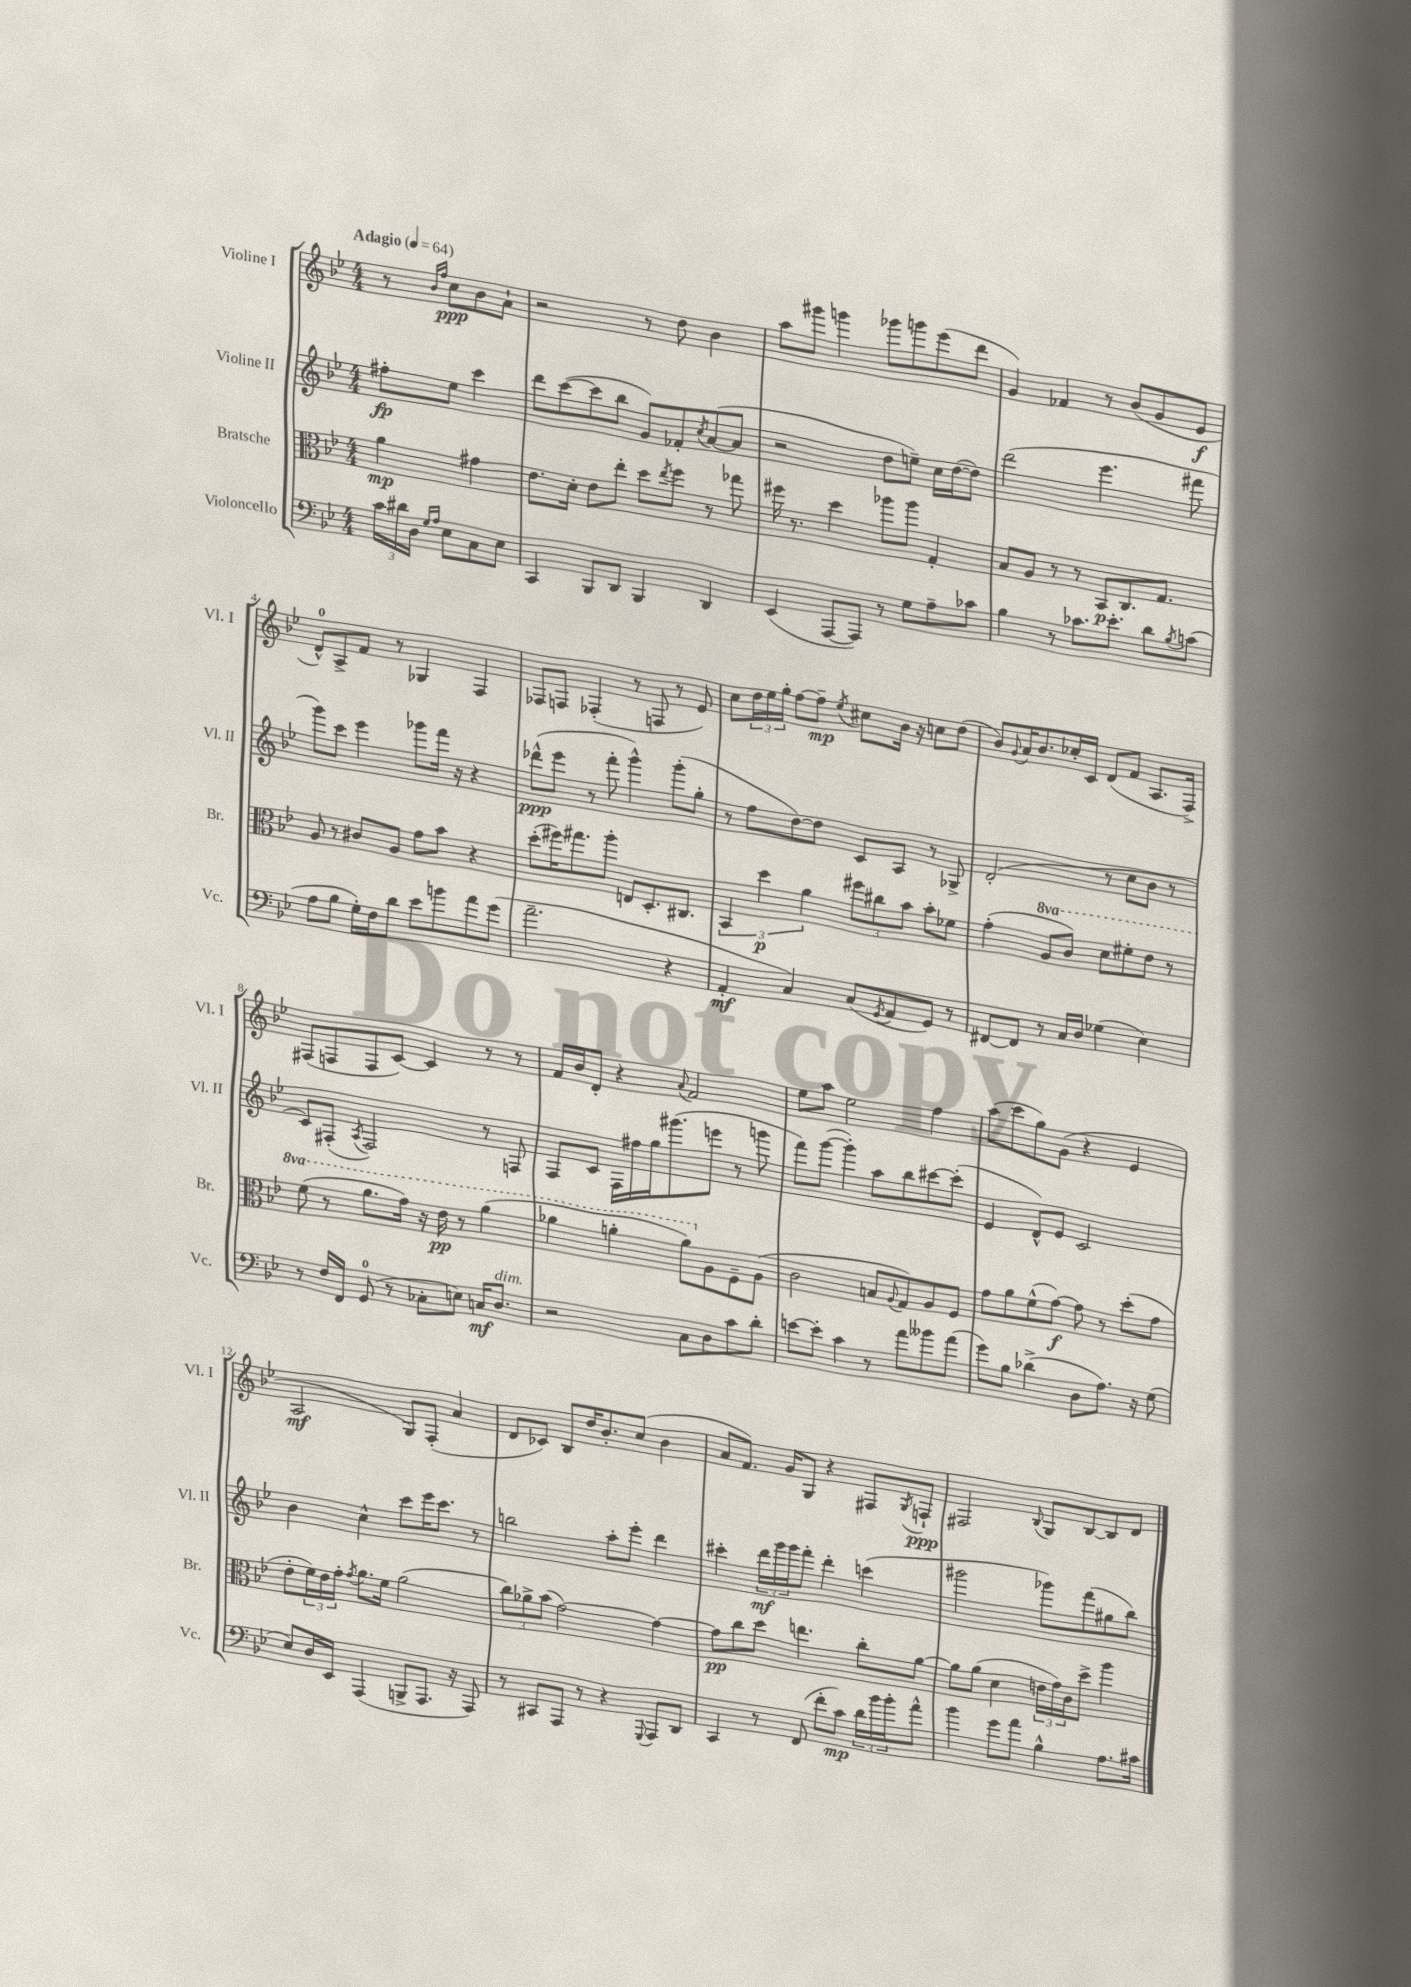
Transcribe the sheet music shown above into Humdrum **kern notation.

**kern	**kern	**kern	**kern
*staff4	*staff3	*staff2	*staff1
*clefF4	*clefC3	*clefG2	*clefG2
*k[b-e-]	*k[b-e-]	*k[b-e-]	*k[b-e-]
*M4/4	*M4/4	*M4/4	*M4/4
*MM64	*MM64	*MM64	*MM64
24c\LL	4a\	8ff#'\L	8r
24d#\	.	.	.
24D\JJ	.	.	.
16qqG/LL	.	.	16qqb-/LL
16qqA/JJ	.	.	16qqff/JJ
8E-\L	.	8ee-\J	8cc\L
8C\	4g#\	4ccc\	8b-\
8E-\J	.	.	8a`\J
=	=	=	=
4CC/	8.e-\L	8ddd\L	2r
.	.	([8ccc\	.
.	16d'\Jk	.	.
8BBB-/L	8e-\L	8ccc\]	.
8DD/J	8ee-'\J	8bb-\J	.
4BBB-/	8dd\L	8g/L)	8r
.	8qee-/	.	.
.	8ff\J	8f-'/	8dd\
.	.	8qcc/	.
4DD/	8r	([8a/	4b-\
.	8gg-\	8a/]J	.
=	=	=	=
(4EE-/	16ff#\	2r	8aa\L
.	8.r	.	.
.	.	.	8ggg#\J
[8AAA/L	4dd\	.	4ggg\
8AAA/]J)	.	.	.
8r	8aa-\L	8dd\L	8ggg-\L
8G\L	8aa-\J	8ee~\J)	8ggg\
8A~\	4G'/	16cc\LL	(8eee-\
.	.	([16dd\J	.
8c-\J	.	8dd\]J)	8ddd\J
=	=	=	=
4B-\	8B-/L	(2ddd\	4g/)
.	8A/J	.	.
8r	8r	.	4f-/
8.c-\L	8r	.	.
.	8BB-/L	4.eee-\	8r
8.e-'\J	.	.	.
.	8.C/	.	(8b-/L
8d\L	.	.	8g/
.	8.G/J	.	.
8qB-/	.	.	.
(8c\J	.	8fff#\	8e-/J
=	=	=	=
8A\L	8A/	8ggg\L)	8d^^/L)
8B-\J	8r	8ccc\J	8A^/
16G'\LL)	8c#/L	4eee-\	8f/J
16F\J	.	.	.
8d\J	8A/J	.	8r
8e-\L	8g\L	8ggg-\L	4G-/
8b\	8b-\J	16fff\Jk	.
.	.	16r	.
8a\	4r	4r	4F/
(8g\J	.	.	.
=	=	=	=
2.a~\	(8dd'\L	(8ddd-^^\L	8F-/L
.	16ff#\K)	8eee-\J	8F/J
.	8.gg#\	.	.
.	.	8r	(4F-'/
.	8aa'\J	8fff'\	.
.	8E/L	4ggg^^\)	8r
.	8.D'/	.	8F/
4r	.	(8ggg'\L	8r
.	8.C#/J	.	.
.	.	8gg'\J	8e-/)
=	=	=	=
4AA'/	6BB-/	8r	8cc\L
.	.	8ff\L	24dd\L
.	6dd\	.	24ee-\
.	.	.	24gg'\JJ
4C/)	.	[8dd\)	[8ff\L
.	6a\	.	.
.	.	8dd\]J	8ff~\]J
.	.	.	8qee-/
(8C/L	12ff#\L	8c/L	8cc#\L
.	12cc#\	.	.
8qGG/	.	.	.
8AA/	.	8A/J	16b-\Jk
.	12b-\J	.	.
.	.	.	16r
8GG/J)	8b-'\L	8r	8cc\L
8r	8f-\J	8G-^/	(8dd\J
=	=	=	=
[8FF#/L	(4g'\	(2d'/	8b-/L)
.	.	.	8qqg/
8FF#/]J	.	.	16a/K
.	.	.	8.b-/
8r	8a/L	.	.
16C/LL	8cc/J)	.	16cc-'/L
16D/JJ	.	.	16c/JJ
(4G-\	8dd\L	8r	(8d/L
.	8ff#'\	8cc\L	8f/J
4E-\)	8ee-\J	8b-\J	8.A/L
.	8r	8r	.
.	.	.	16F^/Jk)
=	=	=	=
8r	(8ff\	8c/L)	(8F#/L
16F/LL	8r	(8F#'/J	8F/
16FF/JJ	.	.	.
.	.	8qA/	.
(8GG/	8.aa\L	2F#/)	8F/
8r	.	.	[8c/J)
.	16gg\Jk)	.	.
8C-'\L	16r	.	4c/]
.	16ee-\	.	.
8E\J)	8r	.	.
16C/LK	(4aa\	8r	8r
8.D/J	.	.	.
.	.	8F/	8r
=	=	=	=
2r	4aa-\	8F/L	16f/LL
.	.	.	16b-/J
.	.	8c/J	8d'/J
.	4aa'\	16F\LL	4r
.	.	16ff#\	.
.	.	16gg\J	.
.	.	(8.ggg#\	.
.	.	.	8qqa/
8C\L	8aa\L)	.	2f/
8D\	8A\	8eee\J	.
8c\	8F~\	8r	.
8d'\J	(8A\J	8ggg\	.
=	=	=	=
[8e\L	2c\	8fff\L)	8ee-\L
8e'\]J	.	([8ggg\J	8aa\J
4c\	.	4ggg'\])	2ee-\
8r	8B/L	8aa\L	.
.	8qqA/	.	.
8a\L	8G/)	8bb-\	.
8b--\	8A/	[8ccc#\	4ff\
(8a\J	8F/J	(8ccc#'\]J	.
=	=	=	=
8g\L)	8g\L	4e-/	(8aa\L
8B-\J	8a\	.	8ccc\
(4d-^\	(8f^^\	8d^^/L)	8gg\)
.	[8g\J)	8e-/J	(8g\J
8D\L	8g\]	2c/	4r
8.A\J)	8r	.	.
.	(8dd'\L	.	4e-/
16r	.	.	.
(8G\	8g\J	.	.
=	=	=	=
8E-/L)	8e-'\L	4b-\	2A/
16D/L	24f\L)	.	.
.	24e-\	.	.
16EE-/JJ	.	.	.
.	24g'\JJ	.	.
.	8qg/	.	.
(4AAA/	8.a\L	4cc^^\	.
.	16f\Jk	.	.
8BBB^/L	(2a\	8ccc\L	8G/L)
8.AAA/J	.	16eee-\K	(8F'/J
.	.	8.ccc\J	.
.	.	.	4a/
16r	.	.	.
8AAA/)	.	8r	.
=	=	=	=
8r	12cc\L)	2bb\	8d/L
.	12a-^\	.	.
8CC#/L	.	.	8c-/J)
.	(12b-\J	.	.
8AAA/J	[2g\)	.	8B-/L
8r	.	.	16dd/K
.	.	.	8.b-'/
4r	.	8aa'\L	.
.	.	8eee-'\J	(8cc/J
8qqGGG/	.	.	.
8AAA/L	4g\_	4ddd\	4b-\
8DD/J	.	.	.
=	=	=	=
4CC/	8g\]L	4ccc#'\	8a/L
.	8cc\	.	8.f/J)
8r	8dd\J	24ddd\LL	.
.	.	24ggg\	.
.	.	.	16g/LK
.	.	24ggg\J	.
(8FF/	4.ee\	8fff'\J	8G/J
8f'\L	.	4ddd'\	4r
8c\J)	.	.	.
24d\LL	8cc'\L	(4ccc\	8F#/L
24b-\	.	.	.
24b-'\J	.	.	.
.	.	.	8qG/
8a^^\J	[8a\J	.	8F`/J
=	=	=	=
4b-\	8a\]L	2ggg#\	2F#/
.	(8a\J	.	.
8g\L	4d\	.	.
8a\J	.	.	.
.	.	.	8qqB-/
4B-^^\	24e\LL	8ggg-\L)	8G/L
.	24g\)	.	.
.	24c\J	.	.
.	8dd^\J	(8fff\	[8B-/
8.A\L	4aa\	8gg#\	8B-/]
.	.	8bb-\J)	8d/J
16c#\Jk	.	.	.
==	==	==	==
*-	*-	*-	*-
